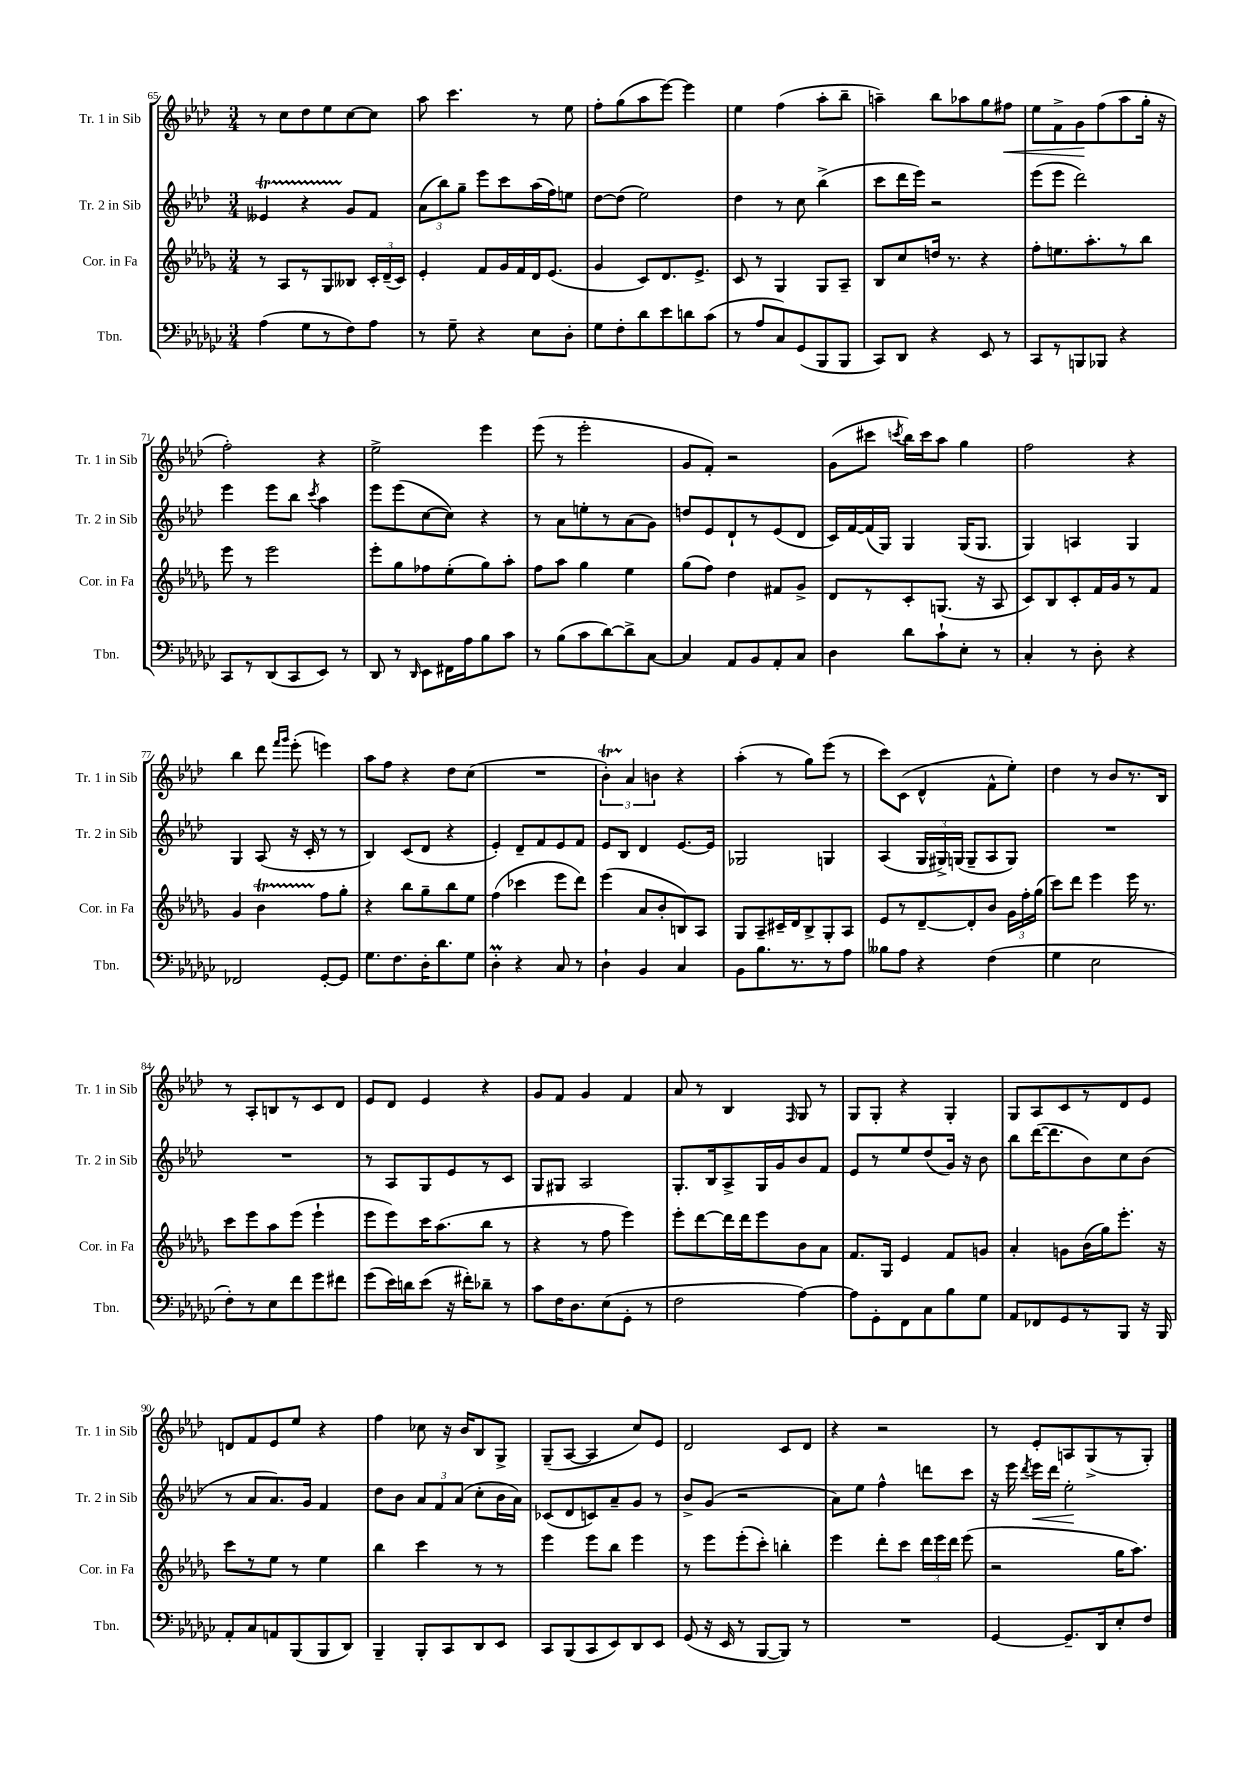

**kern	**kern	**kern	**kern
*staff4	*staff3	*staff2	*staff1
*clefF4	*clefG2	*clefG2	*clefG2
*k[b-e-a-d-g-c-]	*k[b-e-a-d-g-]	*k[b-e-a-d-]	*k[b-e-a-d-]
*M3/4	*M3/4	*M3/4	*M3/4
(4A-\	8r	4e--/	8r
.	8A-/L	.	8cc\L
8G-\L	8r	4r	8dd-\
8r	8G-/	.	8ee-\
8F\)	8B--/J	8g/L	[8cc\
8A-\J	24c'/LL	8f/J	8cc\]J
.	(24d-~/	.	.
.	24c/JJ)	.	.
=	=	=	=
8r	4e-'/	(12a-\L	8aa-\
.	.	12bb-\)	.
8G-~\	.	.	4.ccc\
.	.	12gg~\J	.
4r	8f/L	8eee-\L	.
.	16g-/L	8ccc\	.
.	16f/	.	.
8E-\L	16d-/J	(16aa-\L	8r
.	(8.e-/J	16ff\J)	.
8D-'\J	.	8ee\J	8ee-\
=	=	=	=
8G-\L	4g-/	[8dd-\L	8ff'\L
8F'\	.	(8dd-\]J	(8gg\
8d-\	8c/L)	2ee-\)	8aa-\
8e-\	8.d-/	.	[8eee-\J)
8d\	.	.	4eee-\]
.	8.e-^/J	.	.
(8c-\J	.	.	.
=	=	=	=
8r	8c/	4dd-\	4ee-\
8A-/L	8r	.	.
8C-/)	4G-/	8r	(4ff\
(8GG-/	.	8cc\	.
8BBB-/	8G-/L	(4bb-^\	8aa-'\L
8BBB-/J	8A-~/J	.	8bb-~\J
=	=	=	=
8CC-/L)	8B-/L	8ccc\L	4aa~\)
8DD-/J	8cc/	16ddd-\L	.
.	.	16eee-\JJ)	.
4r	16dd/Jk	2r	8bb-\L
.	8.r	.	.
.	.	.	8aa-\
8EE-/	4r	.	8gg\
8r	.	.	8ff#\J
=	=	=	=
8CC-/L	8ff'\L	(8eee-\L	8ee-\L
8r	8.ee\	8eee-\J	8f^\
8BBB/	.	2ddd-\)	8g\
.	8.aa-'\	.	.
8BBB-/J	.	.	(8ff\
4r	8r	.	8aa-\
.	8bb-\J	.	16gg'\Jk
.	.	.	16r
=	=	=	=
8CC-/L	8eee-\	4eee-\	2ff'\)
8r	8r	.	.
(8DD-/	2eee-\	8eee-\L	.
8CC-/	.	8bb-\J	.
.	.	8qccc/	.
8EE-/J)	.	4aa-\	4r
8r	.	.	.
=	=	=	=
8DD-/	8eee-'\L	8eee-\L	2ee-^\
8r	8gg-\	(8eee-\	.
16qqDD-/	.	.	.
8EE-\L	8ff-\	[8cc\	.
16FF#\L	(8ee-'\	8cc\]J)	.
16A-\J	.	.	.
8B-\	8gg-\)	4r	4eee-\
8c-\J	8aa-'\J	.	.
=	=	=	=
8r	8ff\L	8r	(8eee-\
(8B-\L	8aa-\J	8a-\L	8r
8c-\	4gg-\	8ee'\	2eee-'\
[8d-\)	.	8r	.
8d-^\]	4ee-\	(8a-\	.
[8C-\J	.	8g\J)	.
=	=	=	=
4C-/]	(8gg-\L	8dd/L	8g/L
.	8ff\J)	8e-/	8f'/J)
8AA-/L	4dd-\	8d-`/	2r
8BB-/	.	8r	.
8AA-'/	8f#/L	(8e-/	.
8C-/J	8g-^/J	8d-/J	.
=	=	=	=
4D-\	8d-/L	16c/LL)	(8g\L
.	.	[16f/	.
.	8r	(16f/]	8ccc#\J
.	.	16G/JJ)	.
.	.	.	8qccc/
8d-\L	8c'/	4G/	16bb-\LL)
.	.	.	16ccc\J
8c-`\	(8.G/J	.	8aa-\J
8E-'\J	.	(16G/LK	4gg\
.	16r	8.G/J	.
8r	8A-/	.	.
=	=	=	=
4C-'/	8c/L)	4G/)	2ff\
.	8B-/	.	.
8r	8c'/	4A/	.
8D-'\	16f/L	.	.
.	16g-/J	.	.
4r	8r	4G/	4r
.	8f/J	.	.
=	=	=	=
2FF-/	4g-/	4G/	4bb-\
.	4b-\	(8A-/	8ddd-\
.	.	.	16qqfff/LL
.	.	.	16qqggg/JJ
.	.	16r	(8eee-'\
.	.	16c'/	.
[8GG-'/L	8ff\L	8r	4eee\)
8GG-/]J	8gg-'\J	8r	.
=	=	=	=
8.G-\L	4r	4B-/)	8aa-\L
.	.	.	8ff\J
8.F\	.	.	.
.	8bb-\L	(8c/L	4r
16D-'\K	8gg-~\	8d-/J	.
8.d-\	.	.	.
.	8bb-\	4r	8dd-\L
8G-\J	8ee-\J	.	(8cc\J
=	=	=	=
4D-'\	(4ff\	4e-'/)	2.r
4r	4ccc-\	8d-~/L	.
.	.	8f/	.
8C-/	8eee-\L	8e-/	.
8r	8ddd-\J)	8f/J	.
=	=	=	=
4D-`\	(4eee-\	8e-/L	6b-'\)
.	.	8B-/J	.
.	.	.	6a-/
4BB-/	8a-/L	4d-/	.
.	.	.	6b\
.	8b-'/	.	.
4C-/	8B/)	[8.e-/L	4r
.	8A-/J	.	.
.	.	16e-/]Jk	.
=	=	=	=
8BB-\L	8G-/L	2G-/	(4aa-'\
8.B-\	8A-~/	.	.
.	16c#~/L	.	8r
8.r	16d-/J	.	.
.	8B-^/	.	8gg\L)
8r	8G-'/	4G/	(8eee-\J
8A-\J	8A-/J	.	8r
=	=	=	=
8B--\L	8e-/L	(4A-/	8ccc\L)
8A-\J	8r	.	(8c\J
4r	[8d-~/	24G/LL	4d-^^/
.	.	24G#^/)	.
.	.	(24G/JJ	.
.	8d-'/]	8G~/L	.
(4F\	8b-/J	8A-/	8f^^\L
.	24g-\LL	8G/J)	8ee-'\J)
.	24ff'\	.	.
.	(24gg-\JJ	.	.
=	=	=	=
4G-\	8ccc\L)	2.r	4dd-\
.	8ddd-\J	.	.
2E-\	4eee-\	.	8r
.	.	.	8b-/L
.	16eee-\	.	8.r
.	8.r	.	.
.	.	.	16B-/Jk
=	=	=	=
8F'\L)	8ccc\L	2.r	8r
8r	8eee-\	.	8A-'/L
8E-\	8aa-\	.	8B/
8f\	(8eee-\J	.	8r
8g-\	4eee-`\	.	8c/
8f#\J	.	.	8d-/J
=	=	=	=
(8g-\L	8eee-\L	8r	8e-/L
16e-\L)	8eee-\)	8A-/L	8d-/J
16d\J	.	.	.
(8e-\J	16ccc\K	8G/	4e-/
.	(8.aa-\	.	.
16r	.	8e-/	.
16f#'\LK)	.	.	.
8d-~\J	8bb-\J	8r	4r
8r	8r	8c/J	.
=	=	=	=
8c-\L	4r	8G/L	8g/L
16F\K	.	8G#/J	8f/J
8.D-\	.	.	.
.	8r	2A-/	4g/
(8E-\	8ff\	.	.
8GG-'\J	4eee-\)	.	4f/
8r	.	.	.
=	=	=	=
2F\	8eee-'\L	8.G'/L	8a-/
.	[8ddd-\	.	8r
.	.	16B-/k	.
.	16ddd-\]L	8A-^/	4B-/
.	16ddd-\J	.	.
.	8eee-\	16G/L	.
.	.	16g/J	.
.	.	.	16qqF/
[4A-\)	8b-\	8b-/	8G/
.	8a-\J	8f/J	8r
=	=	=	=
8A-\]L	8.f/L	8e-/L	8G/L
8GG-'\	.	8r	8G'/J
.	16G-/Jk	.	.
8FF\	4e-/	8ee-/	4r
8C-\	.	(8dd-/	.
8B-\	8f/L	16g/Jk)	4G'/
.	.	16r	.
8G-\J	8g/J	8b-\	.
=	=	=	=
8AA-/L	4a-'/	8bb-\L	8G/L
8FF-/	.	([16ddd-\K	8A-/
.	.	8.ddd-\]	.
8GG-/	8g\L	.	8c/
8r	(16b-\L	8b-\)	8r
.	16gg-\J)	.	.
8BBB-/J	8.eee-'\J	8cc\	8d-/
16r	.	(8b-\J	8e-/J
16BBB-/	16r	.	.
=	=	=	=
8AA-'/L	8ccc\L	8r	8d/L
8C-/	8r	8a-/L	8f/
8AA/	8ee-\J	8.a-/)	8e-/
(8BBB-/	8r	.	8ee-/J
.	.	16g/Jk	.
8BBB-/	4ee-\	4f/	4r
8DD-/J)	.	.	.
=	=	=	=
4BBB-~/	4bb-\	8dd-\L	4ff\
.	.	8b-\J	.
8BBB-'/L	4ccc\	12a-/L	8cc-\
.	.	12f/	.
8CC-/	.	.	16r
.	.	(12a-/J	.
.	.	.	16b-/LK
8DD-/	8r	8cc'\L	8B-/
8EE-/J	8r	16b-\L	8G^/J
.	.	16a-\JJ)	.
=	=	=	=
8CC-/L	4eee-\	(8c-/L	(8G~/L
(8BBB-/	.	8d-/	[8A-/J
8CC-/	8eee-\L	8c/)	4A-/]
8EE-/)	8bb-\J	8a-~/	.
8DD-/	4eee-\	8g/J	8cc/L)
8EE-/J	.	8r	8e-/J
=	=	=	=
(8GG-/	8r	8b-^/L	2d-/
16r	8eee-\L	(8g/J	.
16EE-/	.	.	.
8r	(8eee-'\	2r	.
[8BBB-/L	8ccc'\J)	.	.
8BBB-/]J)	4bb'\	.	8c/L
8r	.	.	8d-/J
=	=	=	=
2.r	4eee-\	8a-\L)	4r
.	.	8ee-\J	.
.	8ddd-'\L	4ff^^\	2r
.	8ccc\J	.	.
.	24ddd-\LL	8ddd\L	.
.	24eee-\	.	.
.	24ddd-\JJ	.	.
.	(8eee-\	8ccc\J	.
=	=	=	=
[4GG-/	2r	16r	8r
.	.	16eee-\	.
.	.	8qddd-/	.
.	.	16eee-\LL	8e-'/L
.	.	16ddd-\JJ	.
8.GG-~/]L	.	2ee-'\	8A/
.	.	.	(8G^/
16DD-/k	.	.	.
8E-'/	16gg-\LK	.	8r
.	8.aa-\J)	.	.
8F/J	.	.	8G'/J)
==	==	==	==
*-	*-	*-	*-
